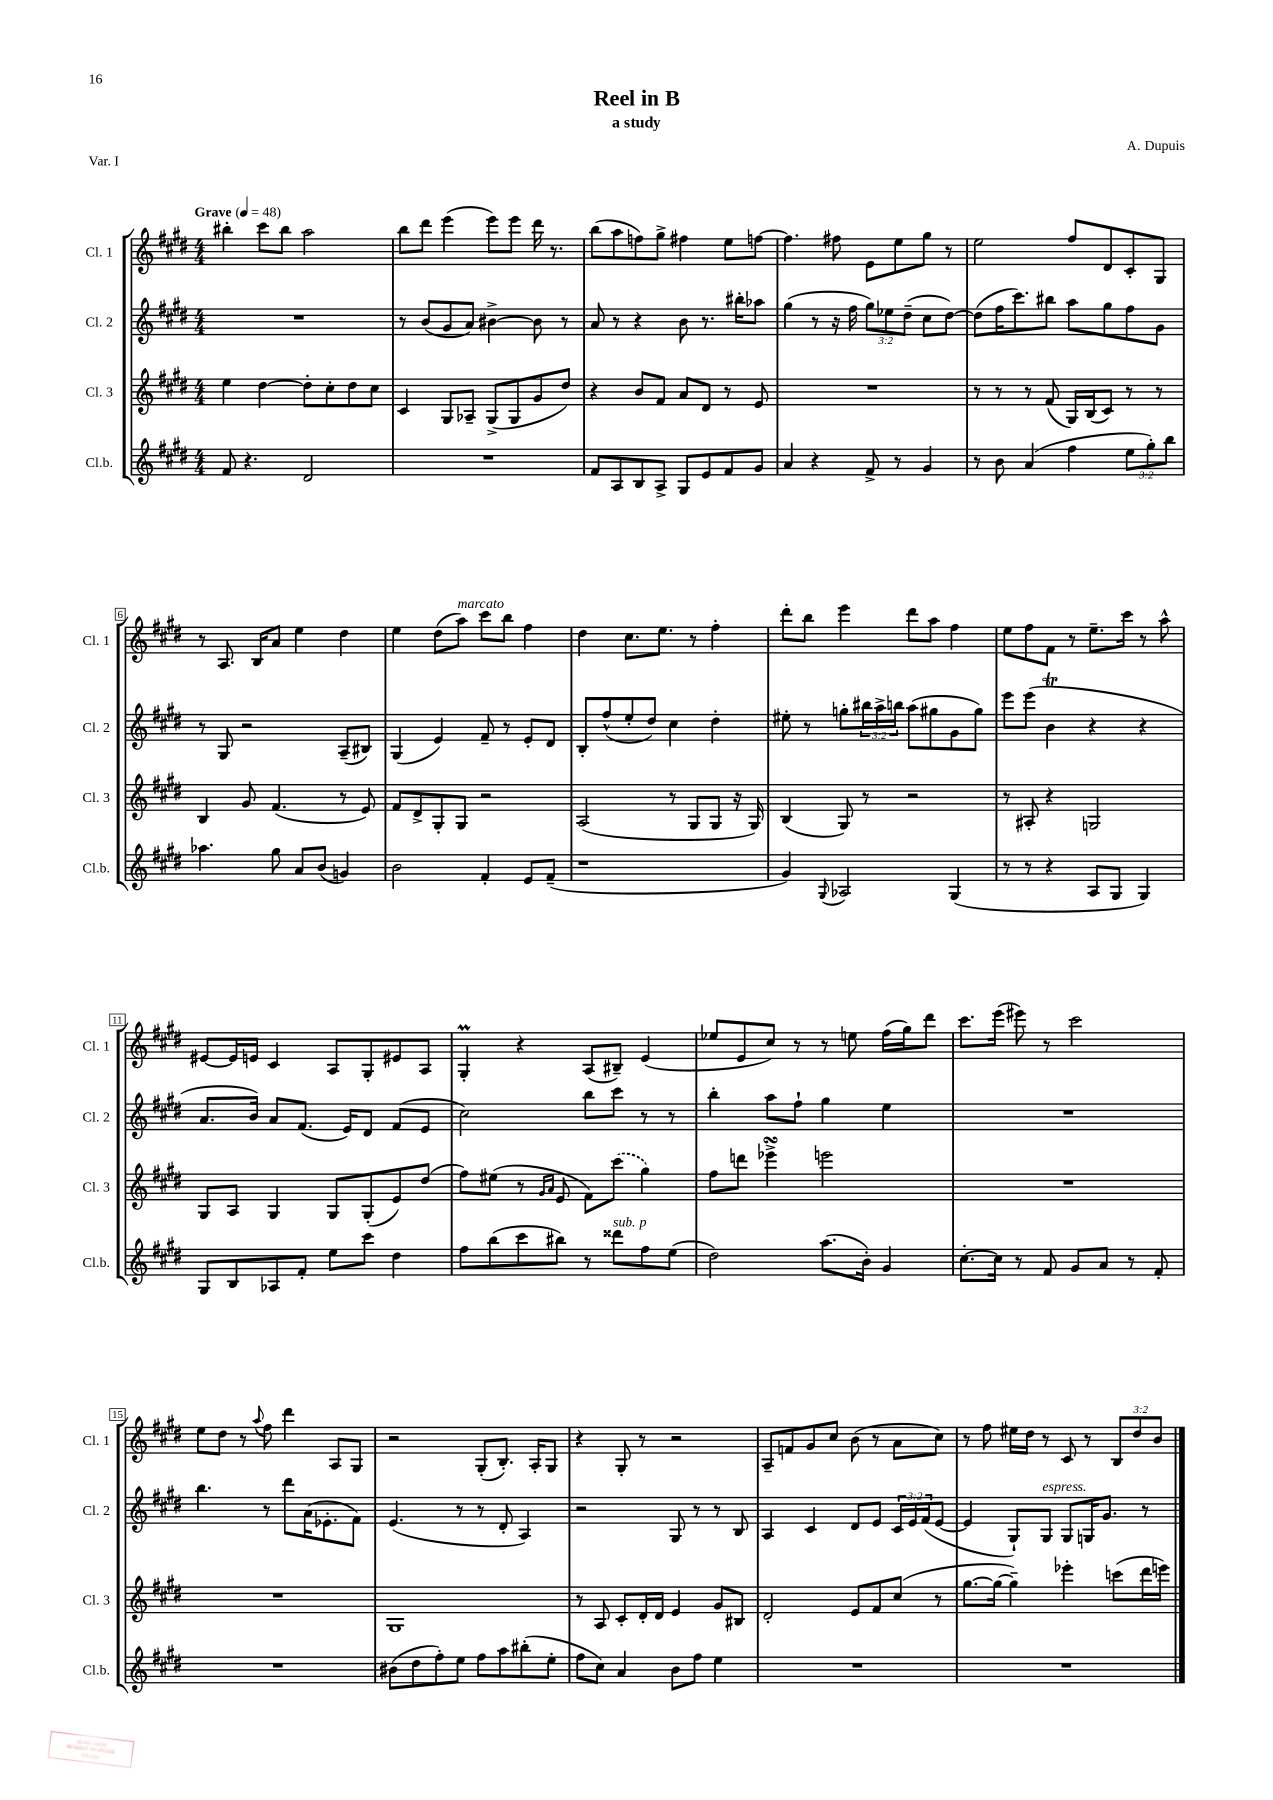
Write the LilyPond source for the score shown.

\header { title = "Reel in B" composer = "A. Dupuis" subtitle = "a study" piece = "Var. I" }
<<
\new StaffGroup <<
\new Staff = "s0" \with { instrumentName = "Cl. 1" shortInstrumentName = "Cl. 1" } {
    \clef treble \key e \major \numericTimeSignature \time 4/4 \override Staff.TupletNumber.text = #tuplet-number::calc-fraction-text \tempo "Grave" 4 = 48
    bis''4-. cis'''8 bis''8 a''2 |
    b''8 dis'''8 e'''4( e'''8) e'''8 dis'''16 r8. |
    b''8( a''8 f''8) gis''8-> fis''4 e''8 f''8~ |
    f''4. fis''8 e'8 e''8 gis''8 r8 |
    e''2 fis''8 dis'8 cis'8-. gis8 |
    r8 a8. b16 a'8 e''4 dis''4 |
    e''4 dis''8( a''8^\markup { \italic "marcato" }) cis'''8 b''8 fis''4 |
    dis''4 cis''8. e''8. r8 fis''4-. |
    dis'''8-. b''8 e'''4 dis'''8 a''8 fis''4 |
    e''8 fis''8 fis'8 r8 e''8.-- cis'''16 r8 a''8-^ |
    eis'8~ eis'16 e'16 cis'4 a8 gis8-. eis'8 a8 |
    gis4-.\prall r4 a8( bis8--) e'4( |
    ees''8 e'8 cis''8) r8 r8 e''8 fis''16( gis''16) dis'''8 |
    cis'''8. e'''16( eis'''8) r8 cis'''2 |
    e''8 dis''8 r8 \appoggiatura { a''8 } fis''8 dis'''4 a8 gis8 |
    r2 gis8-.( b8.-.) a16-. gis8 |
    r4 gis8-. r8 r2 |
    a8-- f'8 gis'8 cis''8 b'8( r8 a'8 cis''8) |
    r8 fis''8 eis''16 dis''16 r8 cis'8 r8 \tuplet 3/2 { b8 dis''8 b'8 } \bar "|." |
}
\new Staff = "s1" \with { instrumentName = "Cl. 2" shortInstrumentName = "Cl. 2" } {
    \clef treble \key e \major \numericTimeSignature \time 4/4 \override Staff.TupletNumber.text = #tuplet-number::calc-fraction-text
    R1 |
    r8 b'8( gis'8 a'8) bis'4~-> bis'8 r8 |
    a'8 r8 r4 b'8 r8. bis''16-. aes''8 |
    gis''4( r8 r16 fis''16 \tuplet 3/2 { gis''8) ees''8 dis''8--( } cis''8 dis''8~) |
    dis''8( fis''16 cis'''8.) bis''8 a''8 gis''8 fis''8 gis'8 |
    r8 gis8 r2 a8--( bis8) |
    gis4( e'4) fis'8-- r8 e'8-. dis'8 |
    b8-. fis''8-^( e''8-. dis''8) cis''4 dis''4-. |
    eis''8-. r8 g''8-. \tuplet 3/2 { bis''16 a''16-> b''16 } a''8( gis''8 gis'8 gis''8) |
    e'''8 e'''8( b'4\trill r4 r4 |
    a'8. b'16) a'8 fis'8.( e'16) dis'8 fis'8( e'8 |
    cis''2) b''8 cis'''8 r8 r8 |
    b''4-. a''8 fis''8-! gis''4 e''4 |
    R1 |
    b''4. r8 dis'''8 a'16( ees'8.-. fis'8) |
    e'4.( r8 r8 dis'8-. a4) |
    r2 gis8 r8 r8 b8 |
    a4 cis'4 dis'8 e'8 \tuplet 3/2 { cis'16 e'16 fis'16( } e'8~ |
    e'4 gis8-!) gis8^\markup { \italic "espress." } gis8 g16 gis'8. r8 \bar "|." |
}
\new Staff = "s2" \with { instrumentName = "Cl. 3" shortInstrumentName = "Cl. 3" } {
    \clef treble \key e \major \numericTimeSignature \time 4/4
    e''4 dis''4~ dis''8-. cis''8-. dis''8 cis''8 |
    cis'4 gis8 aes8-- gis8->( gis8 gis'8 dis''8) |
    r4 b'8 fis'8 a'8 dis'8 r8 e'8 |
    R1 |
    r8 r8 r8 fis'8( gis16) b16( cis'8) r8 r8 |
    b4 gis'8 fis'4.( r8 e'8) |
    fis'8 dis'8-> gis8-. gis8 r2 |
    a2( r8 gis8 gis8 r16 gis16) |
    b4( gis8) r8 r2 |
    r8 ais8-. r4 g2 |
    gis8 a8 gis4 gis8 gis8-.( e'8) dis''8( |
    fis''8) eis''8( r8 \grace { gis'16 a'16 } e'8 fis'8) \once \slurDashed cis'''8( gis''4) |
    fis''8 d'''8 ees'''4->\turn e'''2 |
    R1 |
    R1 |
    gis1 |
    r8 a8 cis'8-. dis'16-. dis'16 e'4 gis'8 bis8 |
    dis'2-. e'8 fis'8 cis''8( r8 |
    gis''8.~ gis''16~ gis''4--) ees'''4-. c'''8( dis'''16 e'''16) \bar "|." |
}
\new Staff = "s3" \with { instrumentName = "Cl.b." shortInstrumentName = "Cl.b." } {
    \clef treble \key e \major \numericTimeSignature \time 4/4 \override Staff.TupletNumber.text = #tuplet-number::calc-fraction-text
    fis'8 r4. dis'2 |
    R1 |
    fis'8 a8 b8 a8-> gis8 e'8 fis'8 gis'8 |
    a'4 r4 fis'8-> r8 gis'4 |
    r8 b'8 a'4( fis''4 \tuplet 3/2 { e''8 gis''8-.) b''8 } |
    aes''4. gis''8 a'8 b'8( g'4) |
    b'2 fis'4-. e'8 fis'8--( |
    r1 |
    gis'4) \appoggiatura { gis8 } aes2 gis4( |
    r8 r8 r4 a8 gis8 gis4) |
    gis8 b8 aes8 fis'8-. e''8 cis'''8 dis''4 |
    fis''8 b''8( cis'''8 bis''8) r8 disis'''8^\markup { \italic "sub. p" } fis''8 e''8( |
    dis''2) a''8.( b'16-.) gis'4 |
    cis''8.~-. cis''16 r8 fis'8 gis'8 a'8 r8 fis'8-. |
    R1 |
    bis'8( dis''8 fis''8-.) e''8 fis''8 a''8 bis''8-.( e''8-. |
    fis''8 cis''8) a'4 b'8 fis''8 e''4 |
    R1 |
    R1 \bar "|." |
}
>>
>>
\layout { \context { \Score \override BarNumber.stencil = #(make-stencil-boxer 0.1 0.3 ly:text-interface::print) } }
